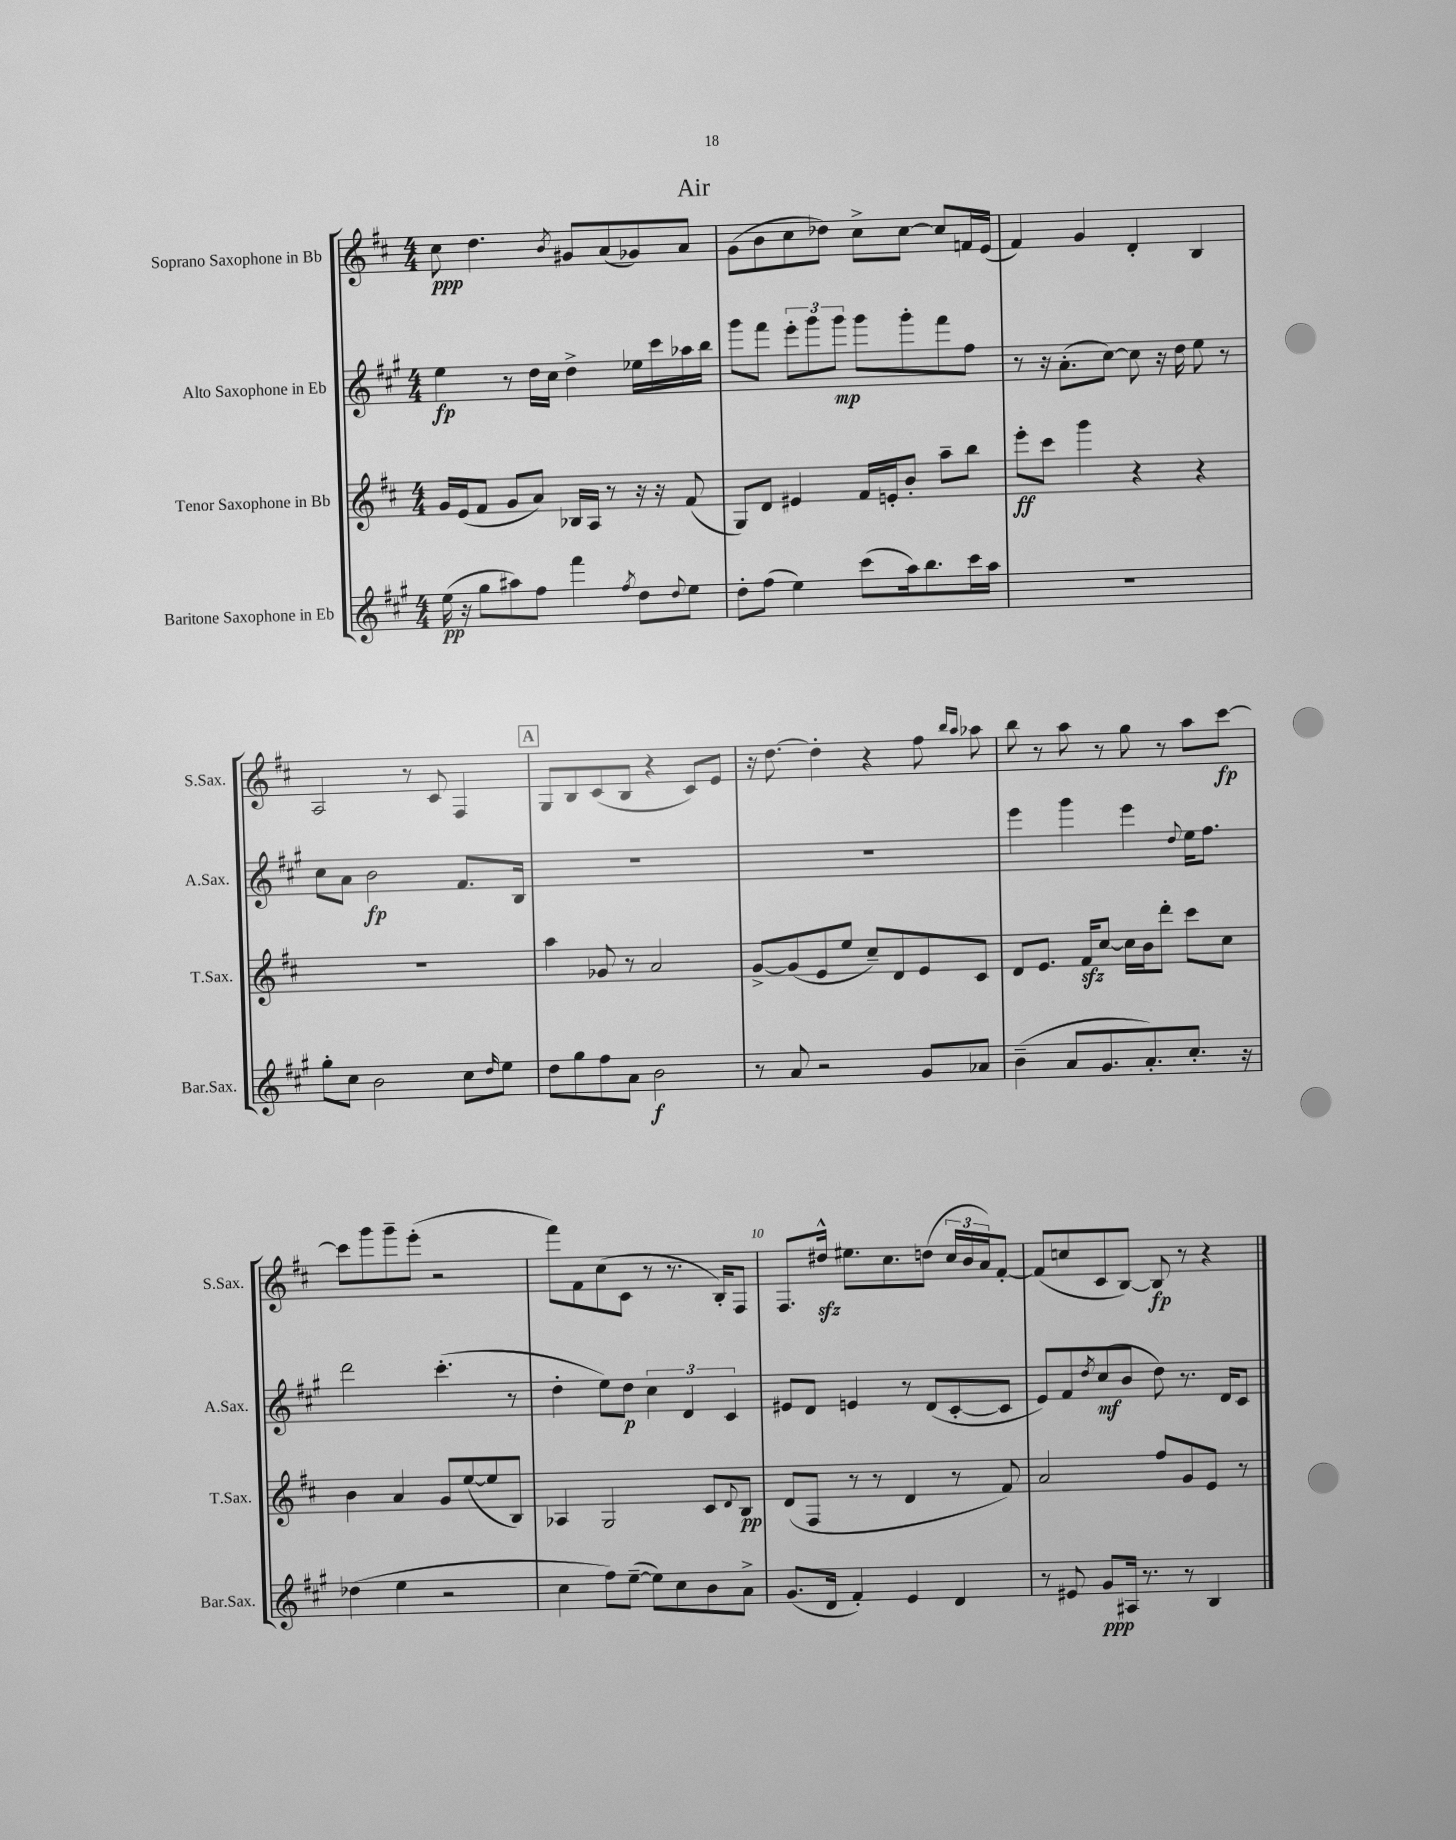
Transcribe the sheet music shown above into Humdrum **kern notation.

**kern	**kern	**kern	**kern
*staff4	*staff3	*staff2	*staff1
*clefG2	*clefG2	*clefG2	*clefG2
*k[f#c#g#]	*k[f#c#]	*k[f#c#g#]	*k[f#c#]
*M4/4	*M4/4	*M4/4	*M4/4
(16ee\	16g/LL	4ee\	8cc#\
16r	(16e/J	.	.
8gg#\L	8f#/J	.	4.dd\
8aa#\)	8g/L	8r	.
8ff#\J	8a/J)	16dd\LL	.
.	.	16cc#\JJ	.
.	.	.	8qb/
4fff#\	16B-/LL	4dd^\	8g#/L
.	16A/JJ	.	.
.	8r	.	(8a/
8qff#/	.	.	.
8dd\L	16r	16ee-\LL	8g-/)
.	16r	16ccc#\	.
8qqdd/	.	.	.
8ee\J	(8f#/	16aa-\	8a/J
.	.	16bb\JJ	.
=	=	=	=
8dd'\L	8G/L)	8ggg#\L	(8g\L
(8ff#\J	8d/J	8fff#\J	8b\
4ee\)	4e#/	12eee'\L	8cc#\
.	.	12ggg#\	.
.	.	.	8dd-\J)
.	.	12ggg#\J	.
(8ccc#\L	16f#/LL	8ggg#\L	8cc#^\L
.	16e'/J	.	.
16aa\k)	8b'/J	8ggg#'\	[8cc#\J
8.bb\	.	.	.
.	8aa~\L	8fff#\	8cc#/]L
16ccc#\L	8bb\J	8ff#\J	16f/L
16aa\JJ	.	.	(16e/JJ
=	=	=	=
1r	8eee'\L	8r	4f#/)
.	8ccc#\J	16r	.
.	.	(8.a'\L	.
.	4ggg\	.	4g/
.	.	[8cc#\J)	.
.	4r	8cc#\]	4d'/
.	.	16r	.
.	.	16dd\	.
.	4r	8ee\	4B/
.	.	8r	.
=	=	=	=
8gg#'\L	1r	8cc#\L	2A/
8cc#\J	.	8a\J	.
2b\	.	2b\	.
.	.	.	8r
.	.	.	8c#/
8cc#\L	.	8.f#/L	4F#/
16qqdd/	.	.	.
8ee\J	.	.	.
.	.	16B/Jk	.
=	=	=	=
8dd\L	4aa\	1r	8G/L
8gg#\	.	.	8B/
8ff#\	8g-/	.	(8c#/
8a\J	8r	.	8B/J
2b\	2a/	.	4r
.	.	.	8c#/L)
.	.	.	8e/J
=	=	=	=
8r	[8g^/L	1r	16r
.	.	.	[8.dd\
8a/	(8g/]	.	.
2r	8e/	.	4dd'\]
.	8ee/J	.	.
.	8cc#~/L)	.	4r
.	8d/	.	.
8g#/L	8e/	.	8ff#\
.	.	.	16qqbb/LL
.	.	.	16qqaa/JJ
8a-/J	8c#/J	.	8aa-\
=	=	=	=
(4b~\	8d/L	4eee\	8bb\
.	8.e/J	.	8r
8a/L	.	4ggg#\	8aa\
.	16f#/LK	.	.
8.g#/	[8cc#/J	.	8r
.	16cc#\]LL	4eee\	8gg\
8.a'/)	16b\J	.	.
.	8ddd'\J	.	8r
.	.	8qqdd/	.
8.cc#'/J	8ccc#\L	16ee\LK	8aa\L
.	.	8.ff#\J	.
.	8cc#\J	.	[8ccc#\J
16r	.	.	.
=	=	=	=
(4dd-\	4b\	2ddd\	8ccc#\]L
.	.	.	8ggg\
4ee\	4a/	.	8ggg~\
.	.	.	(8eee'\J
2r	8g/L	(4.ccc#'\	2r
.	([8ee/	.	.
.	8ee/]	.	.
.	8B/J)	8r	.
=	=	=	=
4cc#\	4A-/	4dd'\	8fff#\L)
.	.	.	8f#\
8ff#\L)	2G/	8ee\L)	(8cc#\
([8ee~\J	.	8dd\J	8c#\J
8ee\]L)	.	6cc#\	8r
8cc#\	.	.	8.r
.	.	6d/	.
8b\	8c#/L	.	.
.	.	.	16B'/LK)
.	.	6c#/	.
.	8qqd/	.	.
8a^\J	8B/J	.	8F#/J
=	=	=	=
(8.g#/L	(8d/L	8e#/L	8.F#/L
.	8F#/J	8d/J	.
16d/Jk	.	.	16dd#^^/Jk
4f#'/)	8r	4e/	8.ee#\L
.	8r	.	.
.	.	.	8.cc#\
4e/	4d/	8r	.
.	.	(8d/L	(8dd\J
4d/	8r	[8c#'/	24cc#/LL
.	.	.	24b/
.	.	.	24a/J)
.	8f#/)	8c#/]J	[8f#'/J
=	=	=	=
8r	2a/	8e/L)	(8f#/]L
8e#/	.	8f#/	8cc/
.	.	8qdd/	.
8g#/L	.	(8cc#/	8c#/
16A#/Jk	.	8b/J	[8B/J)
8.r	.	.	.
.	8ff#/L	8dd\)	8B/]
8r	8g/	8.r	8r
4B/	8e/J	.	4r
.	.	16d/LK	.
.	8r	8c#/J	.
==	==	==	==
*-	*-	*-	*-
